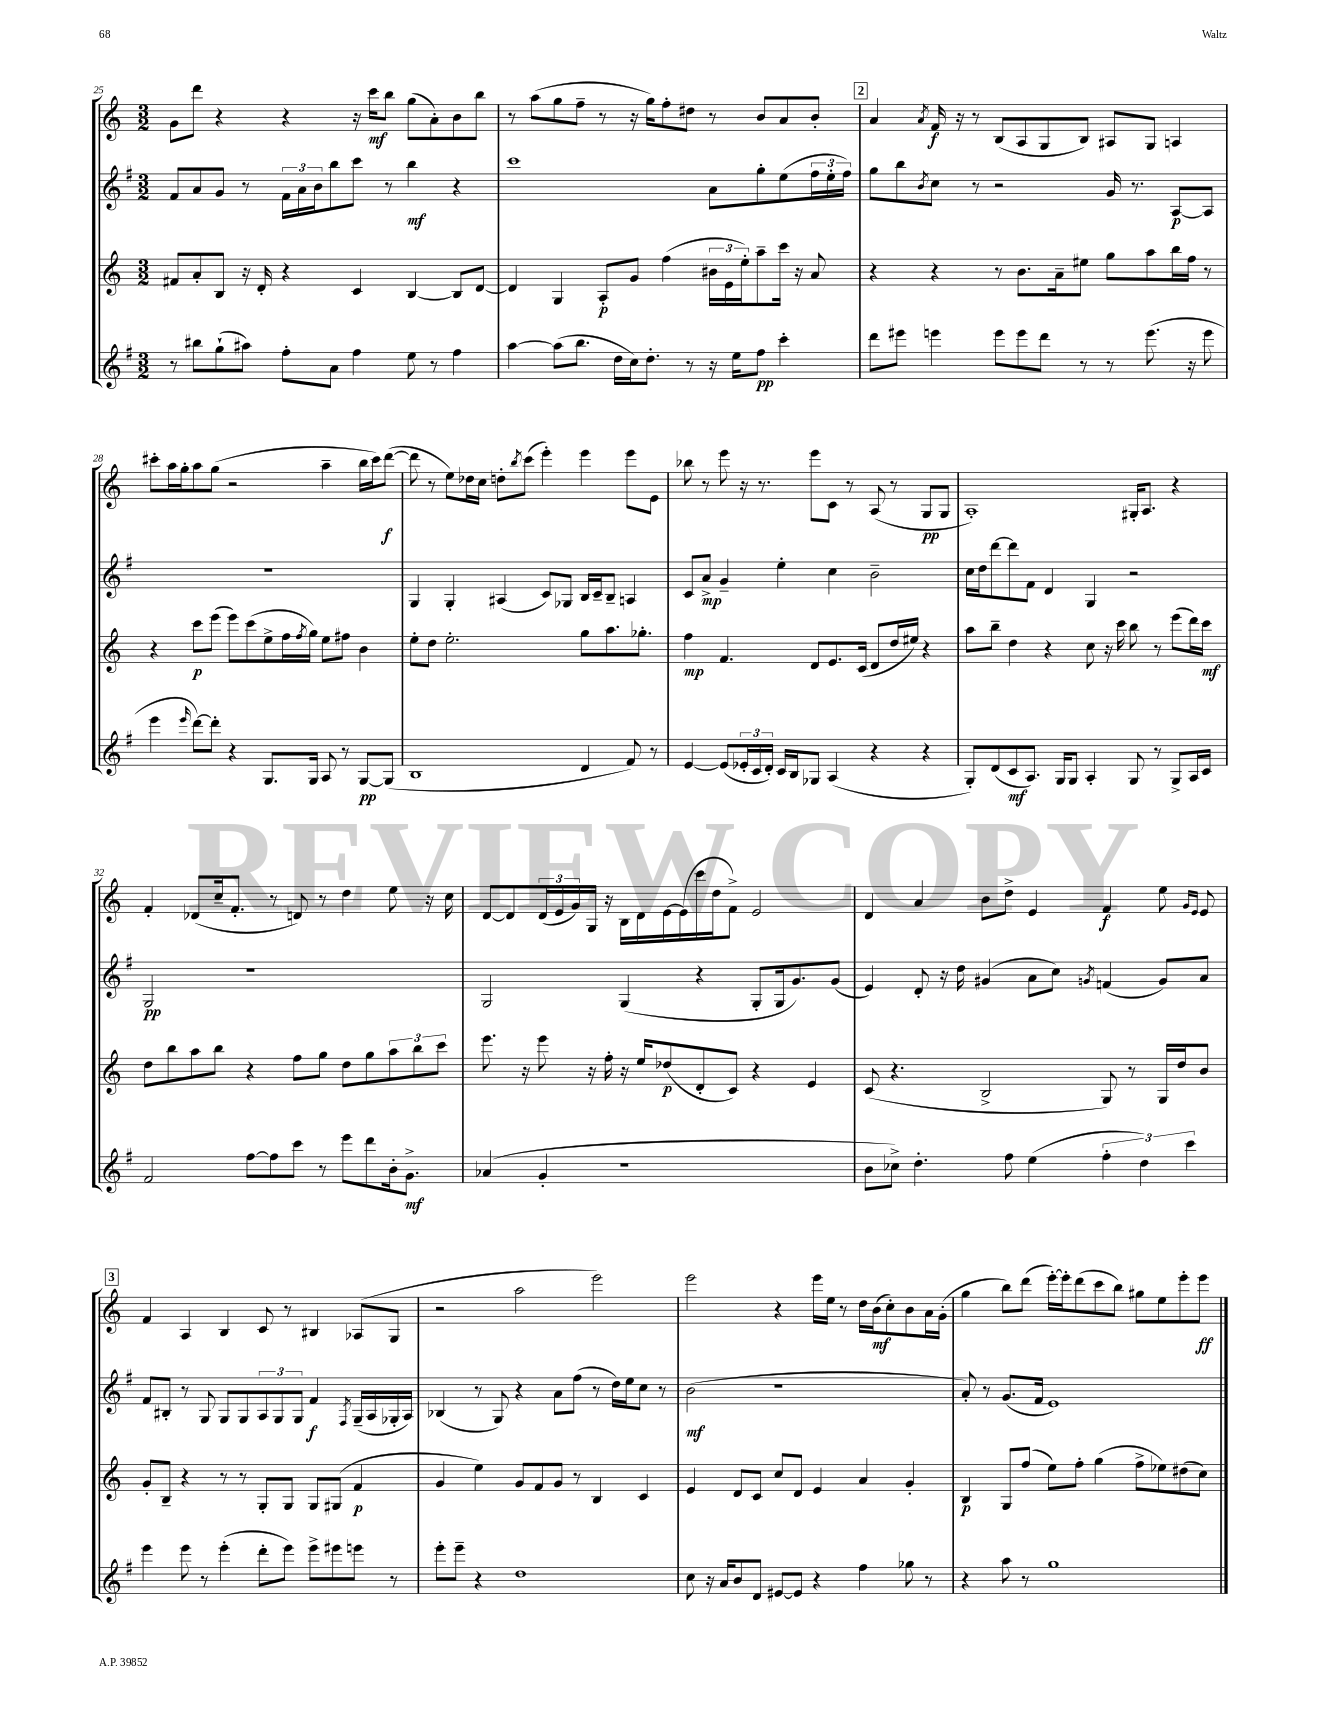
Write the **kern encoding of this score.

**kern	**dynam	**kern	**dynam	**kern	**dynam	**kern	**dynam
*part4	*part4	*part3	*part3	*part2	*part2	*part1	*part1
*staff4	*staff4	*staff3	*staff3	*staff2	*staff2	*staff1	*staff1
*clefG2	*	*clefG2	*	*clefG2	*	*clefG2	*
*k[f#]	*	*k[]	*	*k[f#]	*	*k[]	*
*M3/2	*	*M3/2	*	*M3/2	*	*M3/2	*
=25	=25	=25	=25	=25	=25	=25	=25
8r	.	8f#X/L	.	8f#/L	.	8g\L	.
8bb#X\L	.	8a'/	.	8a/	.	8ddd\J	.
(8gg`\	.	8B/J	.	8g/J	.	4r	.
8aa#X\J)	.	16r	.	8r	.	.	.
.	.	16d'/	.	.	.	.	.
8ff#'\L	.	4r	.	24f#\LL	.	4r	.
.	.	.	.	24a\	.	.	.
.	.	.	.	24b\J	.	.	.
8a\J	.	.	.	8bb\	.	.	.
4ff#\	.	4c/	.	8ccc\J	.	16r	.
.	.	.	.	.	.	16ccc\KL	mf
.	.	.	.	8r	.	8bb\J	.
8ee\	.	[4B/	.	4bb\	mf	(8gg\L	.
8r	.	.	.	.	.	8a'\)	.
4ff#\	.	8B/L]	.	4r	.	8b\	.
.	.	[8d/J	.	.	.	8bb\J	.
=26	=26	=26	=26	=26	=26	=26	=26
[4aa\	.	4d/]	.	1ccc	.	8r	.
.	.	.	.	.	.	(8aa\L	.
(8aa\L]	.	4G/	.	.	.	8gg\	.
8.bb\J	.	.	.	.	.	8ff~\J	.
.	.	8A'/L	p	.	.	8r	.
16dd\LL	.	.	.	.	.	.	.
16cc\J)	.	8g/J	.	.	.	16r	.
8.dd'\J	.	.	.	.	.	16gg\KL)	.
.	.	(4ff\	.	.	.	8ff'\	.
8r	.	.	.	.	.	8dd#X\J	.
16r	.	24b#X\LL	.	8a\L	.	8r	.
.	.	24e\	.	.	.	.	.
16ee\KL	.	.	.	.	.	.	.
.	.	24ee'\J)	.	.	.	.	.
8ff#\J	pp	8aa~\	.	8gg'\	.	8b/L	.
4ccc'\	.	16ccc\Jk	.	(8ee\	.	8a/	.
.	.	16r	.	.	.	.	.
.	.	8a/	.	24ff#\L	.	8b'/J	.
.	.	.	.	24ee'\	.	.	.
.	.	.	.	24ff#\JJ)	.	.	.
!!LO:REH:place=s1:t=2
=27	=27	=27	=27	=27	=27	=27	=27
8ddd\L	.	4r	.	8gg\L	.	4a/	.
8eee#X\J	.	.	.	8bb\	.	.	.
.	.	.	.	8qb/	.	8qa/	.
4eeen\	.	4r	.	8cc\J	.	16f/	f
.	.	.	.	.	.	16r	.
.	.	.	.	8r	.	8r	.
8eee\L	.	8r	.	2r	.	(8B/L	.
8eee\	.	8.b\L	.	.	.	8A/	.
8ddd\J	.	.	.	.	.	8G/	.
.	.	16a~\k	.	.	.	.	.
8r	.	8ee#X\J	.	.	.	8B/J)	.
8r	.	8gg\L	.	16g/	.	8A#X/L	.
.	.	.	.	8.r	.	.	.
(8.eee\	.	8aa\	.	.	.	8G/J	.
.	.	16bb\L	.	[8A/L	p	4An/	.
16r	.	16ff\JJ	.	.	.	.	.
8eee\	.	8r	.	8A/J]	.	.	.
!!LO:LB:g=z
=28	=28	=28	=28	=28	=28	=28	=28
4eee\	.	4r	.	1.r	.	8ccc#X'\L	.
.	.	.	.	.	.	16aa\L	.
.	.	.	.	.	.	16gg'\J	.
16qqeee/	.	.	.	.	.	.	.
[8ddd\L)	.	8ccc\L	p	.	.	8aa\	.
8ddd'\J]	.	(8eee\J	.	.	.	(8gg\J	.
4r	.	8eee\L)	.	.	.	2r	.
.	.	(8ccc\	.	.	.	.	.
8.G/L	.	8ee^\	.	.	.	.	.
.	.	16ff\L	.	.	.	.	.
.	.	8qff/	.	.	.	.	.
16G/Jk	.	16gg\JJ)	.	.	.	.	.
8A/	.	8ee\L	.	.	.	4aa~\	.
8r	.	8ff#X\J	.	.	.	.	.
[8G/L	pp	4b\	.	.	.	16bb\LL	.
.	.	.	.	.	.	16ccc#\J)	.
(8G/J]	.	.	.	.	.	([8ddd\J	f
=29	=29	=29	=29	=29	=29	=29	=29
1B	.	8ee'\L	.	4G/	.	8ddd\]	.
.	.	8dd\J	.	.	.	8r	.
.	.	2.ee'\	.	4G'/	.	8ee\L)	.
.	.	.	.	.	.	16dd-X\L	.
.	.	.	.	.	.	16cc\JJ	.
.	.	.	.	(4A#X/	.	8ddn'\L	.
.	.	.	.	.	.	8qbb/	.
.	.	.	.	.	.	(8ccc\J	.
.	.	.	.	8c/L)	.	4eee'\)	.
.	.	.	.	8G-X/J	.	.	.
4d/	.	8gg\L	.	16B/LL	.	4eee\	.
.	.	.	.	16c~/J	.	.	.
.	.	8.aa\	.	8B~/J	.	.	.
8f#/)	.	.	.	4An/	.	8eee\L	.
.	.	8.gg-X'\J	.	.	.	.	.
8r	.	.	.	.	.	8e\J	.
=30	=30	=30	=30	=30	=30	=30	=30
[4e/	.	4ff\	mp	8c/L	.	8bb-X\	.
.	.	.	.	8a^/J	mp	8r	.
(8e/L]	.	4.f/	.	4g~/	.	8eee\	.
24e-X'/L	.	.	.	.	.	16r	.
24c/	.	.	.	.	.	.	.
.	.	.	.	.	.	8.r	.
24d'/JJ)	.	.	.	.	.	.	.
16c/LL	.	.	.	4ee'\	.	.	.
16B/J	.	.	.	.	.	.	.
8G-X/J	.	8d/L	.	.	.	8eee\L	.
(4A/	.	8.e/	.	4cc\	.	8c\J	.
.	.	.	.	.	.	8r	.
.	.	(16c/Jk	.	.	.	.	.
4r	.	8d/L	.	2b~\	.	(8A/	.
.	.	16dd/L	.	.	.	8r	.
.	.	16ee#X/JJ)	.	.	.	.	.
4r	.	4r	.	.	.	8G/L	pp
.	.	.	.	.	.	8G/J	.
=31	=31	=31	=31	=31	=31	=31	=31
8G'/L)	.	8aa\L	.	16cc\LL	.	1A')	.
.	.	.	.	16dd\J	.	.	.
(8d/	.	8bb~\J	.	[8ddd\	.	.	.
8c/	mf	4dd\	.	8ddd\]	.	.	.
8.A/J)	.	.	.	8f#\J	.	.	.
.	.	4r	.	4d/	.	.	.
16G/KL	.	.	.	.	.	.	.
8G/J	.	.	.	.	.	.	.
4A'/	.	8cc\	.	4G/	.	.	.
.	.	16r	.	.	.	.	.
.	.	16ccc\	.	.	.	.	.
8G/	.	8bb\	.	2r	.	16G#X'/KL	.
.	.	.	.	.	.	8.A/J	.
8r	.	8r	.	.	.	.	.
8G^/L	.	(8eee\L	.	.	.	4r	.
16A/L	.	16ddd\L)	.	.	.	.	.
16c/JJ	.	16ccc\JJ	mf	.	.	.	.
!!LO:LB:g=z
=32	=32	=32	=32	=32	=32	=32	=32
2f#/	.	8dd\L	.	2G/	pp	4f'/	.
.	.	8bb\	.	.	.	.	.
.	.	8aa\	.	.	.	(8d-X/L	.
.	.	8bb\J	.	.	.	16cc~/k	.
.	.	.	.	.	.	8.f'/J	.
[8ff#\L	.	4r	.	1r	.	.	.
8ff#\]	.	.	.	.	.	8r	.
8ccc\J	.	8ff\L	.	.	.	8dn/)	.
8r	.	8gg\J	.	.	.	8r	.
8eee\L	.	8dd\L	.	.	.	4dd\	.
8ddd\	.	8gg\	.	.	.	.	.
16b'\k	.	12aa\	.	.	.	8ee\	.
8.g^\J	mf	.	.	.	.	.	.
.	.	12bb\	.	.	.	.	.
.	.	.	.	.	.	16r	.
.	.	12ccc\J	.	.	.	.	.
.	.	.	.	.	.	16cc\	.
=33	=33	=33	=33	=33	=33	=33	=33
(4a-X/	.	8.eee\	.	2G/	.	[8d/L	.
.	.	.	.	.	.	8d/]	.
.	.	16r	.	.	.	.	.
4g'/	.	8eee\	.	.	.	(24d/L	.
.	.	.	.	.	.	24e/	.
.	.	.	.	.	.	24g/)	.
.	.	16r	.	.	.	16G/JJ	.
.	.	16ff'\	.	.	.	16r	.
1r	.	16r	.	(4G/	.	16B\LL	.
.	.	16ee/KL	.	.	.	16d\	.
.	.	(8dd-X/	p	.	.	[16e\	.
.	.	.	.	.	.	(16e\]	.
.	.	8d'/	.	4r	.	16ccc\	.
.	.	.	.	.	.	16dd\J	.
.	.	8c/J)	.	.	.	8f^\J)	.
.	.	4r	.	8G'/L	.	2e/	.
.	.	.	.	16G/k	.	.	.
.	.	.	.	8.g/)	.	.	.
.	.	4e/	.	.	.	.	.
.	.	.	.	(8g/J	.	.	.
=34	=34	=34	=34	=34	=34	=34	=34
8b\L	.	(8c/	.	4e/)	.	4d/	.
8cc-X^\J)	.	4.r	.	.	.	.	.
4.dd'\	.	.	.	8d'/	.	4a/	.
.	.	.	.	16r	.	.	.
.	.	.	.	16dd\	.	.	.
.	.	2B^/	.	(4g#X/	.	8b\L	.
8ff#\	.	.	.	.	.	8dd^\J	.
(4ee\	.	.	.	8a\L	.	4e/	.
.	.	.	.	8cc\J)	.	.	.
.	.	.	.	8qgn/	.	.	.
6ff#'\	.	8G/)	.	(4fn/	.	4f/	f
.	.	8r	.	.	.	.	.
6dd\)	.	.	.	.	.	.	.
.	.	16G/LL	.	8g/L)	.	8ee\	.
.	.	16dd/J	.	.	.	.	.
6ccc\	.	.	.	.	.	.	.
.	.	.	.	.	.	16qqg/LL	.
.	.	.	.	.	.	16qqe/JJ	.
.	.	8b/J	.	8a/J	.	8e/	.
!!LO:LB:g=z
!!LO:REH:place=s1:t=3
=35	=35	=35	=35	=35	=35	=35	=35
4eee\	.	8g'/L	.	8f#/L	.	4f/	.
.	.	8B~/J	.	8B#X'/J	.	.	.
8eee\	.	4r	.	8r	.	4A/	.
8r	.	.	.	8G/	.	.	.
(4eee'\	.	8r	.	8G/L	.	4B/	.
.	.	8r	.	8G/	.	.	.
8ddd'\L	.	8G'/L	.	12A/	.	8c/	.
.	.	.	.	12G/	.	.	.
8eee\J)	.	8G/J	.	.	.	8r	.
.	.	.	.	12G/J	.	.	.
8eee^\L	.	8G/L	.	4f#/	f	4B#X/	.
8eee#X\	.	(8G#X/J	.	.	.	.	.
.	.	.	.	8qF#/	.	.	.
8eeen\J	.	4f/	p	(16G~/LL	.	(8A-X/L	.
.	.	.	.	16A/	.	.	.
8r	.	.	.	16G-X'/	.	8G/J	.
.	.	.	.	16A/JJ)	.	.	.
=36	=36	=36	=36	=36	=36	=36	=36
8eee'\L	.	4g/	.	(4B-X/	.	2r	.
8eee~\J	.	.	.	.	.	.	.
4r	.	4ee\)	.	8r	.	.	.
.	.	.	.	8G/)	.	.	.
1dd	.	8g/L	.	4r	.	2aa\	.
.	.	8f/	.	.	.	.	.
.	.	8g/J	.	8a\L	.	.	.
.	.	8r	.	(8ff#\J	.	.	.
.	.	4B/	.	8r	.	2eee\)	.
.	.	.	.	16dd\LL)	.	.	.
.	.	.	.	16ee\J	.	.	.
.	.	4c/	.	8cc\J	.	.	.
.	.	.	.	8r	.	.	.
=37	=37	=37	=37	=37	=37	=37	=37
8cc\	.	4e/	.	(2b\	mf	2eee\	.
16r	.	.	.	.	.	.	.
16a/KL	.	.	.	.	.	.	.
8b/	.	8d/L	.	.	.	.	.
8d/J	.	8c/J	.	.	.	.	.
[8e#X/L	.	8cc/L	.	1r	.	4r	.
8e#/J]	.	8d/J	.	.	.	.	.
4r	.	4e/	.	.	.	16eee\LL	.
.	.	.	.	.	.	16ee\JJ	.
.	.	.	.	.	.	8r	.
4ff#\	.	4a/	.	.	.	16dd\LL	.
.	.	.	.	.	.	(16b\J	mf
.	.	.	.	.	.	8cc'\)	.
8gg-X\	.	4g'/	.	.	.	8b\	.
8r	.	.	.	.	.	16a\L	.
.	.	.	.	.	.	(16g'\JJ	.
=38	=38	=38	=38	=38	=38	=38	=38
4r	.	4B/	p	8a'/)	.	4gg\	.
.	.	.	.	8r	.	.	.
8aa\	.	8G/L	.	(8.g/L	.	8bb\L)	.
8r	.	(8ff/J	.	.	.	(8ddd\J	.
.	.	.	.	16f#/Jk	.	.	.
1gg	.	8ee\L)	.	1e)	.	[16eee'\LL)	.
.	.	.	.	.	.	16eee'\J]	.
.	.	8ff'\J	.	.	.	(8ddd\	.
.	.	(4gg\	.	.	.	8ccc\	.
.	.	.	.	.	.	8bb\J)	.
.	.	8ff^\L	.	.	.	8gg#X\L	.
.	.	8ee-X\)	.	.	.	8ee\	.
.	.	(8dd#X\	.	.	.	8eee'\	.
.	.	8cc\J)	.	.	.	8eee\J	ff
==	==	==	==	==	==	==	==
*-	*-	*-	*-	*-	*-	*-	*-
